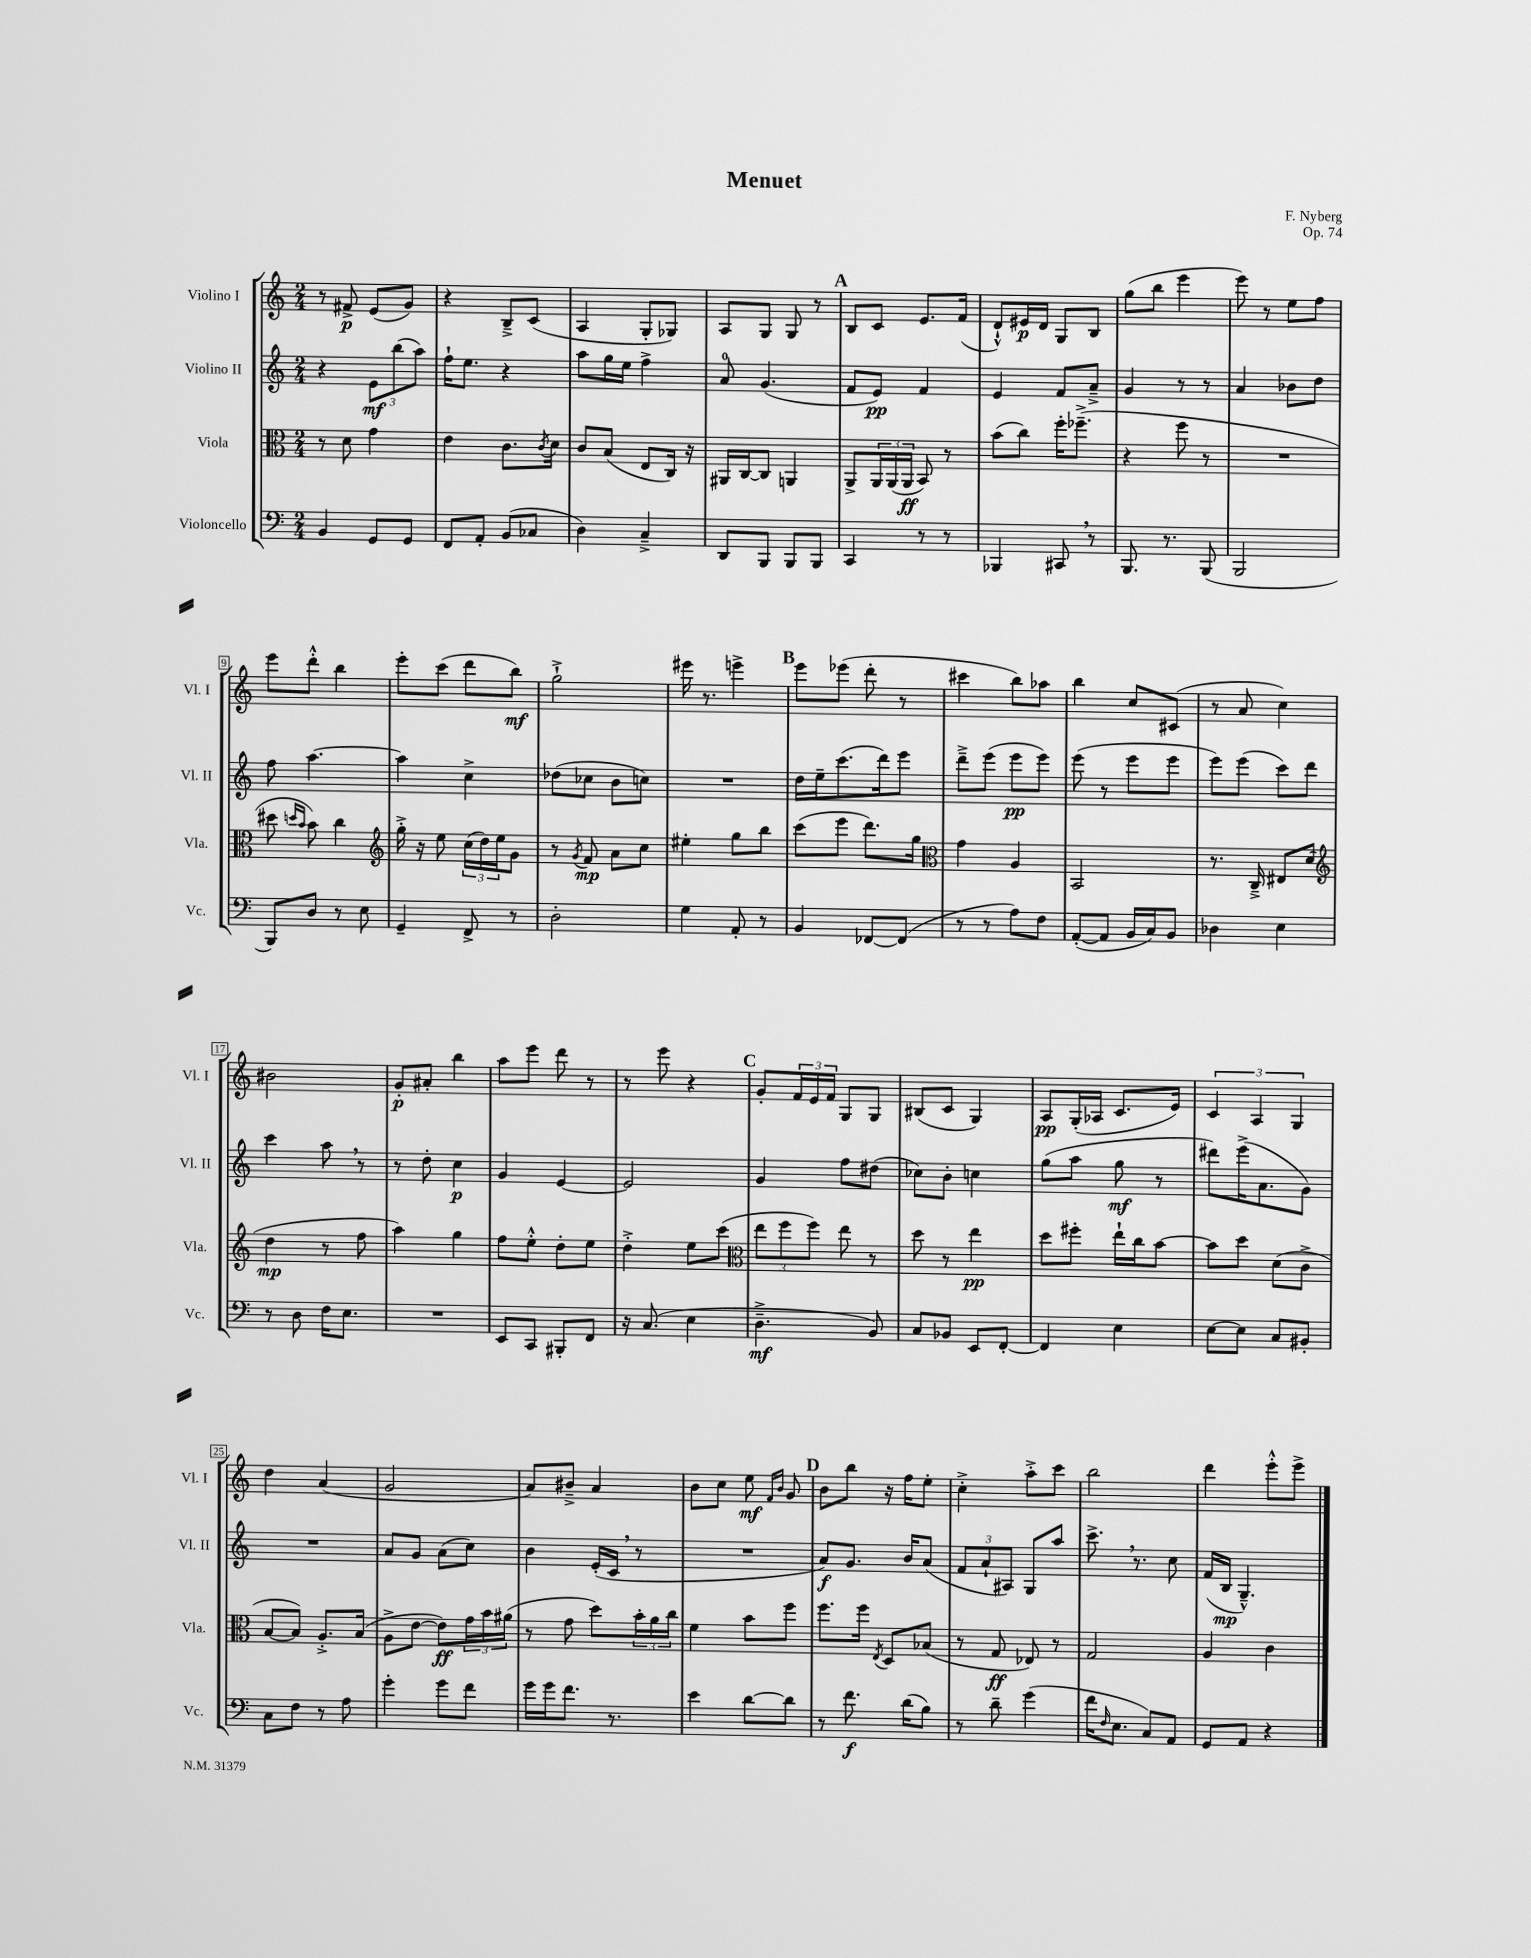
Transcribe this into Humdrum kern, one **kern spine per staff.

**kern	**kern	**kern	**kern
*staff4	*staff3	*staff2	*staff1
*clefF4	*clefC3	*clefG2	*clefG2
*k[]	*k[]	*k[]	*k[]
*M2/4	*M2/4	*M2/4	*M2/4
4BB	8r	4r	8r
.	8d	.	8f#^
8GG	4g	12e	(8e
.	.	(12bb	.
8GG	.	.	8g)
.	.	12aa)	.
=	=	=	=
8FF	4e	16ff`	4r
.	.	8.ee	.
8AA'	.	.	.
(8BB	8.c	4r	8B~^
8C-	.	.	(8c
.	8qc	.	.
.	16d	.	.
=	=	=	=
4D)	8c	8aa	4A
.	(8B	16gg	.
.	.	16ee	.
4C~^	8E	4ff^	8G'
.	16C)	.	8G-)
.	16r	.	.
=	=	=	=
8DD	16AA#	8a	8A
.	[16C	.	.
8BBB	8C]	(4.g	8G
8BBB	4AA	.	8G
8BBB	.	.	8r
=	=	=	=
4CC	8AA^	8f	8B
.	24AA	8e)	8c
.	(24AA	.	.
.	24AA	.	.
8r	8BB)	4f	8.e
8r	8r	.	.
.	.	.	(16f
=	=	=	=
4BBB-	(8b	4e	8d`^^)
.	8cc)	.	16e#
.	.	.	16d
8CC#	16ff'	8f	8G
.	(8.ff-~^	.	.
8r	.	8a~^	8B
=	=	=	=
8.BBB	4r	4g	(8gg
.	.	.	8bb
8.r	.	.	.
.	8ff	8r	4eee
(8BBB	8r	8r	.
=	=	=	=
2BBB	2r	4a	8eee)
.	.	.	8r
.	.	8b-	8ee
.	.	8dd	8ff
=	=	=	=
8BBB)	8dd#	8ff	8eee
.	16qqdd	.	.
.	16qqb	.	.
8D	8b)	[4.aa	8ddd'^^
8r	4cc	.	4bb
8E	.	.	.
=	=	=	=
*	*clefG2	*	*
4GG~	16gg'^	4aa]	8eee'
.	16r	.	.
.	8ee	.	(8ccc
8FF^	(24cc	4cc^	8ddd
.	24dd)	.	.
.	24ee	.	.
8r	8g	.	8bb)
=	=	=	=
2D'	8r	(8dd-	2gg`^
.	8qg	.	.
.	8f	8cc-	.
.	8a	8b	.
.	8cc	8cc)	.
=	=	=	=
4G	4ee#'	2r	16eee#
.	.	.	8.r
8AA'	8gg	.	4eee^
8r	8bb	.	.
=	=	=	=
4BB	(8ccc	16dd	8eee
.	.	16ee~	.
.	8eee	(8.ccc	(8eee-
[8FF-	8.ddd)	.	8ddd'
.	.	16ddd)	.
(8FF-]	.	8eee	8r
.	16gg	.	.
=	=	=	=
*	*clefC3	*	*
8r	4g	8ddd~^	4ccc#
8r	.	(8eee	.
8A)	4A	8eee	8bb)
8F	.	8eee)	8aa-
=	=	=	=
([8AA'	2BB	(8eee	4bb
8AA]	.	8r	.
16BB	.	8eee	8cc
16C)	.	.	.
8BB	.	8eee	(8c#
=	=	=	=
4D-	8.r	8eee)	8r
.	.	(8eee	8a
.	16C~^	.	.
4E	8E#	8ccc)	4cc)
.	(8d	8ddd	.
=	=	=	=
*	*clefG2	*	*
8r	4dd	4ccc	2b#
8D	.	.	.
16F	8r	8aa	.
8.E	.	.	.
.	8ff	8r	.
=	=	=	=
2r	4aa)	8r	8g'
.	.	8dd'	8a#'
.	4gg	4cc	4bb
=	=	=	=
8EE	8ff	4g	8aa
8CC	8ee'^^	.	8eee
8BBB#'	8dd'	[4e	8ddd
8FF	8ee	.	8r
=	=	=	=
16r	4dd'^	2e]	8r
(8.C	.	.	.
.	.	.	8eee
4E	8ee	.	4r
.	(8ccc	.	.
=	=	=	=
*	*clefC3	*	*
4.D~^	12ee	4g	8g'
.	12ff	.	.
.	.	.	24f
.	12ff)	.	24e
.	.	.	24f
.	8ee	8ff	8G
8BB)	8r	(8dd#	8G
=	=	=	=
8C	8dd	8cc-)	(8B#
8BB-	8r	8b'	8c
8EE	4ee	4cc	4G)
[8FF'	.	.	.
=	=	=	=
4FF]	8dd	(8gg	8A
.	8ff#'	8aa	(16G'
.	.	.	16A-
4E	16ee`	8gg	8.c
.	16cc	.	.
.	[8b	8r	.
.	.	.	16e)
=	=	=	=
[8E	8b]	8ddd#)	6c
8E]	8dd	(16eee^	.
.	.	.	6A
.	.	8.a	.
8C	(8d	.	.
.	.	.	6G
8BB#'	8c^	8g)	.
=	=	=	=
8C	[8B	2r	4dd
8F	8B])	.	.
8r	8.A'^	.	(4a
8A	.	.	.
.	(16B	.	.
=	=	=	=
4g'	8A^	8a	2g
.	[8e	8g	.
8g	8e])	(8a	.
8f	24g	8cc)	.
.	24b	.	.
.	(24a#	.	.
=	=	=	=
16g	8r	4b	8a)
16g	.	.	.
8.f	8g	.	8b#~^
.	8dd)	(16e'	4a
8.r	.	16c	.
.	24b'	8r	.
.	24a	.	.
.	24cc	.	.
=	=	=	=
4e	4f	2r	8b
.	.	.	8cc
[8d	8b	.	8ee
.	.	.	16qqf
.	.	.	16qqb
8d]	8ff	.	8g
=	=	=	=
8r	8.ff	8a)	8b
8.f	.	8.g	8bb
.	16ff	.	.
.	8qE	.	.
.	8D	.	16r
(16d	.	16b	16ff
8B)	(8B-	(8a	8ee'
=	=	=	=
8r	8r	12f	4cc'^
.	.	12a`	.
8d~	8G	.	.
.	.	12A#)	.
(4g	8E-)	8G	8aa'^
.	8r	8aa	8ccc
=	=	=	=
16f	2G	8.ccc^	2bb
16qqF	.	.	.
8.E	.	.	.
.	.	8.r	.
8C)	.	.	.
8AA	.	8cc	.
=	=	=	=
8GG	4A	(16f	4ddd
.	.	16B	.
8AA	.	4.G~^^)	.
4r	4c	.	8eee'^^
.	.	.	8eee^
==	==	==	==
*-	*-	*-	*-
